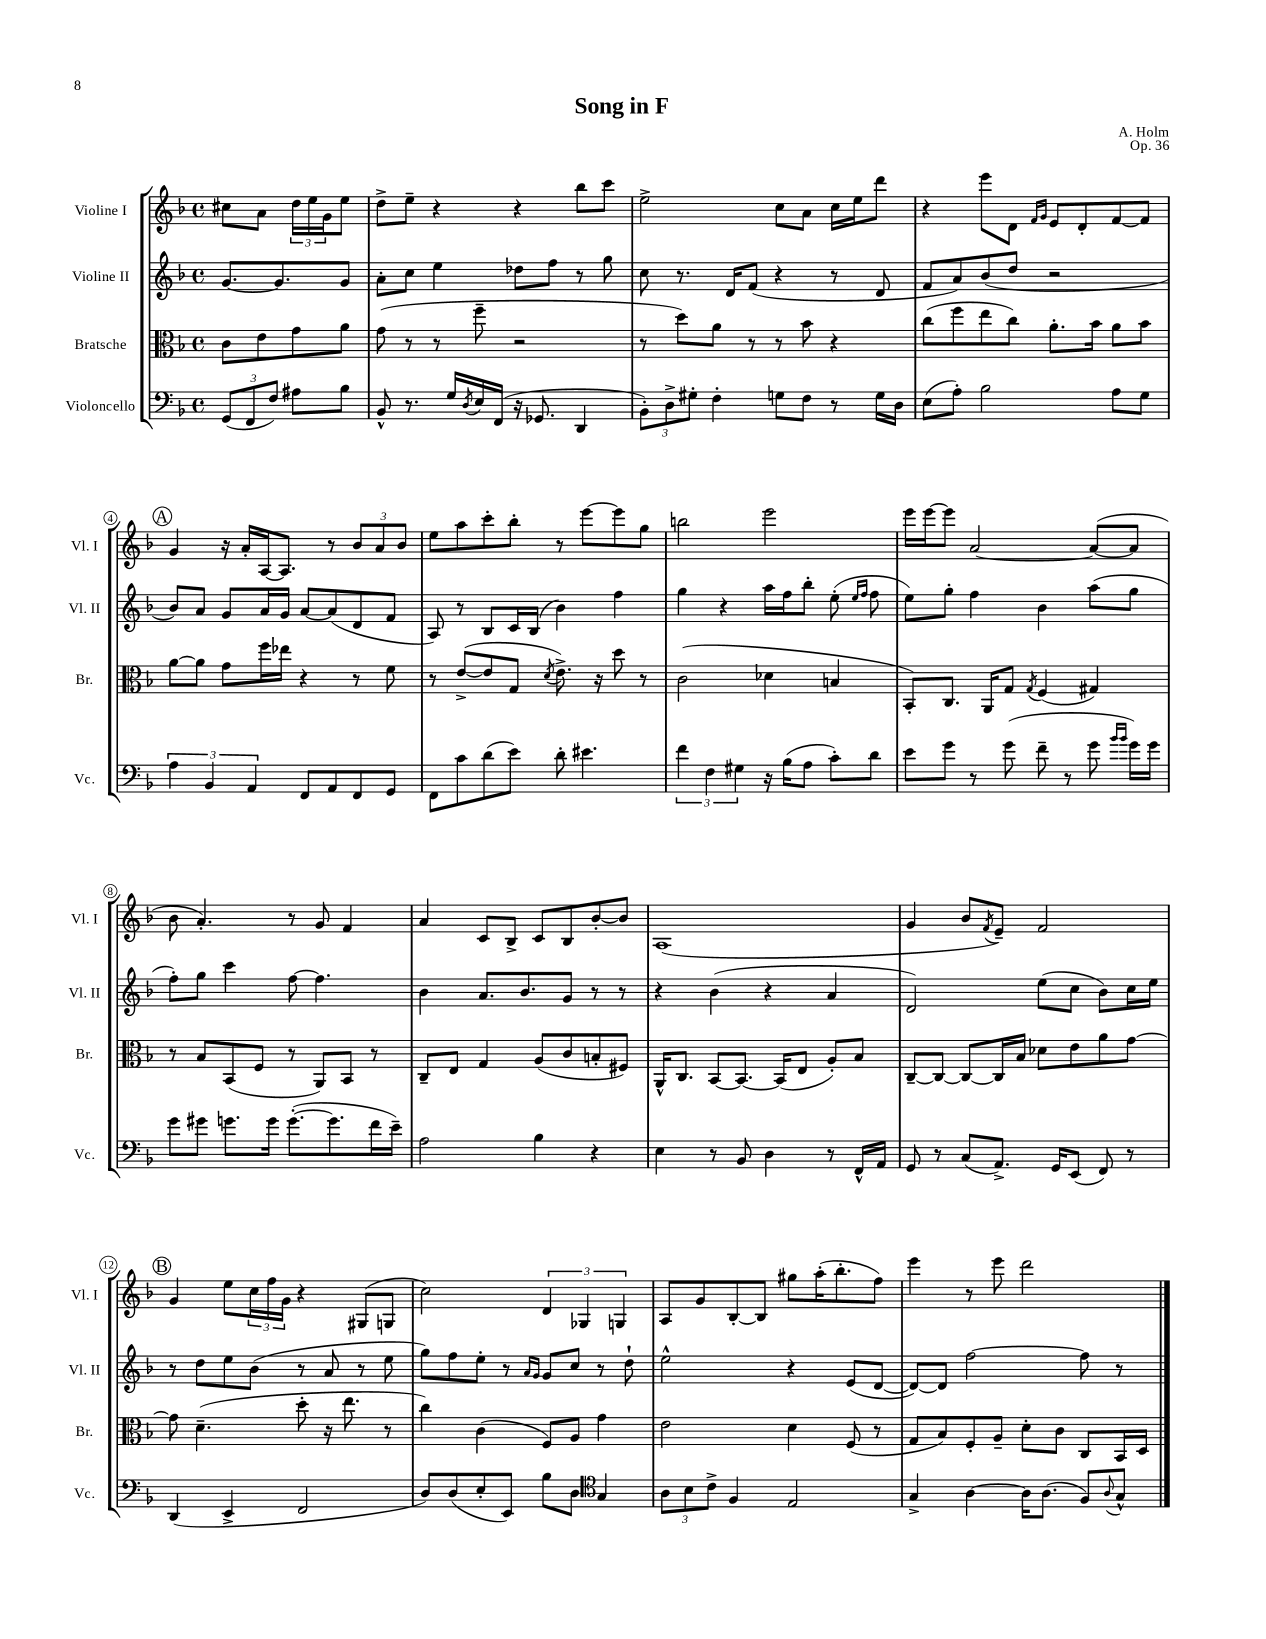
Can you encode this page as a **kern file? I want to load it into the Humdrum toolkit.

**kern	**kern	**kern	**kern
*staff4	*staff3	*staff2	*staff1
*clefF4	*clefC3	*clefG2	*clefG2
*k[b-]	*k[b-]	*k[b-]	*k[b-]
*M4/4	*M4/4	*M4/4	*M4/4
*met(c)	*met(c)	*met(c)	*met(c)
(12GG	8c	[8.g	8cc#
12FF	.	.	.
.	8e	.	8a
12F)	.	.	.
.	.	8.g]	.
8A#	8g	.	24dd
.	.	.	24ee
.	.	.	24g
8B-	8a	8g	8ee
=	=	=	=
8BB-^^	(8g	8a'	8dd^
8.r	8r	8cc	8ee~
.	8r	4ee	4r
16G	.	.	.
8qD	.	.	.
16E	8ff~	.	.
(16FF	.	.	.
16r	2r	8dd-	4r
8.GG-	.	.	.
.	.	8ff	.
4DD	.	8r	8bb-
.	.	8gg	8ccc
=	=	=	=
12BB-')	8r	8cc	2ee^
12D^	.	.	.
.	8dd)	8.r	.
12G#'	.	.	.
4F'	8a	.	.
.	.	16d	.
.	8r	(8f	.
8G	8r	4r	8cc
8F	8b-	.	8a
8r	4r	8r	16cc
.	.	.	16ee
16G	.	8d	8ddd
16D	.	.	.
=	=	=	=
(8E	(8cc	8f	4r
8A')	8ff	8a)	.
2B-	8ee	(8b-	8eee
.	8cc)	8dd	8d
.	.	.	16qqf
.	.	.	16qqg
.	8.a'	2r	8e
.	.	.	8d'
.	16b-	.	.
8A	8a	.	[8f
8G	8b-	.	8f]
=	=	=	=
6A	[8a	8b-)	4g
.	8a]	8a	.
6BB-	.	.	.
.	8g	8g	16r
.	.	.	16a'
6AA	.	.	.
.	16ff	16a	[16A
.	16ee-	16g	8.A]
8FF	4r	[8a	.
8AA	.	(8a]	8r
8FF	8r	8d	12b-
.	.	.	12a
8GG	8f	8f	.
.	.	.	12b-
=	=	=	=
8FF	8r	8A)	8ee
8c	([8e^	8r	8aa
(8d	8e]	8B-	8ccc'
8e)	8G	16c	8bb-'
.	.	(16B-	.
.	8qd	.	.
8d'	8.e^)	4b-)	8r
4.e#	.	.	[8eee
.	16r	.	.
.	8dd	4ff	8eee]
.	8r	.	8gg
=	=	=	=
6f	(2c	4gg	2bb
6F	.	.	.
.	.	4r	.
6G#	.	.	.
16r	4d-	16aa	2eee
(16B-	.	16ff	.
8A	.	8bb-'	.
8c')	4B	(8ee'	.
.	.	16qqee	.
.	.	16qqff	.
8d	.	8ff	.
=	=	=	=
8e	8BB-')	8ee)	16eee
.	.	.	[16eee
8g	8.C	8gg'	8eee]
8r	.	4ff	[2a
.	16AA	.	.
(8g	8G	.	.
.	8qG	.	.
8f~	(4F	4b-	.
8r	.	.	.
8g	4G#)	(8aa	(8a_
16qqb-	.	.	.
16qqb-	.	.	.
16g)	.	8gg	8a]
16g	.	.	.
=	=	=	=
8g	8r	8ff')	8b-
8g#	8B-	8gg	4.a')
8.g	(8BB-	4ccc	.
.	8F	.	.
16g	.	.	.
([8.g'	8r	[8ff	8r
.	8AA)	4.ff]	8g
8.g]	.	.	.
.	8BB-	.	4f
16f	8r	.	.
16e~)	.	.	.
=	=	=	=
2A	8C~	4b-	4a
.	8E	.	.
.	4G	8.a	8c
.	.	.	8B-^
.	.	8.b-	.
4B-	(8A	.	8c
.	8c	8g	8B-
4r	8B'	8r	[8b-'
.	8F#)	8r	8b-]
=	=	=	=
4E	16AA^^	4r	(1A
.	8.C	.	.
8r	[8BB-	(4b-	.
8BB-	8.BB-_	.	.
4D	.	4r	.
.	(16BB-]	.	.
.	8E	.	.
8r	8A')	4a	.
16FF^^	8B-	.	.
16AA	.	.	.
=	=	=	=
8GG	[8C~	2d)	4g
8r	8C_	.	.
(8C	8C_	.	8b-
.	.	.	8qf
8.AA^)	16C]	.	8e~)
.	16B-	.	.
.	8d-	(8ee	2f
16GG	.	.	.
(8EE	8e	8cc	.
8FF)	8a	8b-)	.
8r	[8g	16cc	.
.	.	16ee	.
=	=	=	=
(4DD	8g]	8r	4g
.	(4.d~	8dd	.
4EE^	.	8ee	8ee
.	.	(8b-	24cc
.	.	.	24ff
.	.	.	24g
2FF	8dd'	8r	4r
.	16r	8a	.
.	8.ee	.	.
.	.	8r	(8G#
.	8r	8ee	8G
=	=	=	=
8D)	4cc)	8gg)	2cc)
(8D	.	8ff	.
8E'	(4c	8ee'	.
8EE)	.	8r	.
.	.	16qqa	.
.	.	16qqg	.
8B-	8F)	8g	6d
8D	8A	8cc	.
.	.	.	6G-
*clefC4	*	*	*
4G	4g	8r	.
.	.	.	6G
.	.	8dd`	.
=	=	=	=
12A	2e	2ee^^	8A
12B-	.	.	.
.	.	.	8g
12c^	.	.	.
4F	.	.	[8B-'
.	.	.	8B-]
2E	4d	4r	8gg#
.	.	.	(16aa'
.	.	.	8.bb-'
.	(8F	(8e	.
.	8r	[8d	8ff)
=	=	=	=
4G^	8G	8d_)	4eee
.	8B-)	8d]	.
[4A	8F'	[2ff	8r
.	8A~	.	8eee
16A]	8d'	.	2ddd
(8.A	.	.	.
.	8c	.	.
8F)	8C	8ff]	.
8qqA	.	.	.
8G^^	16BB-	8r	.
.	16D	.	.
==	==	==	==
*-	*-	*-	*-
